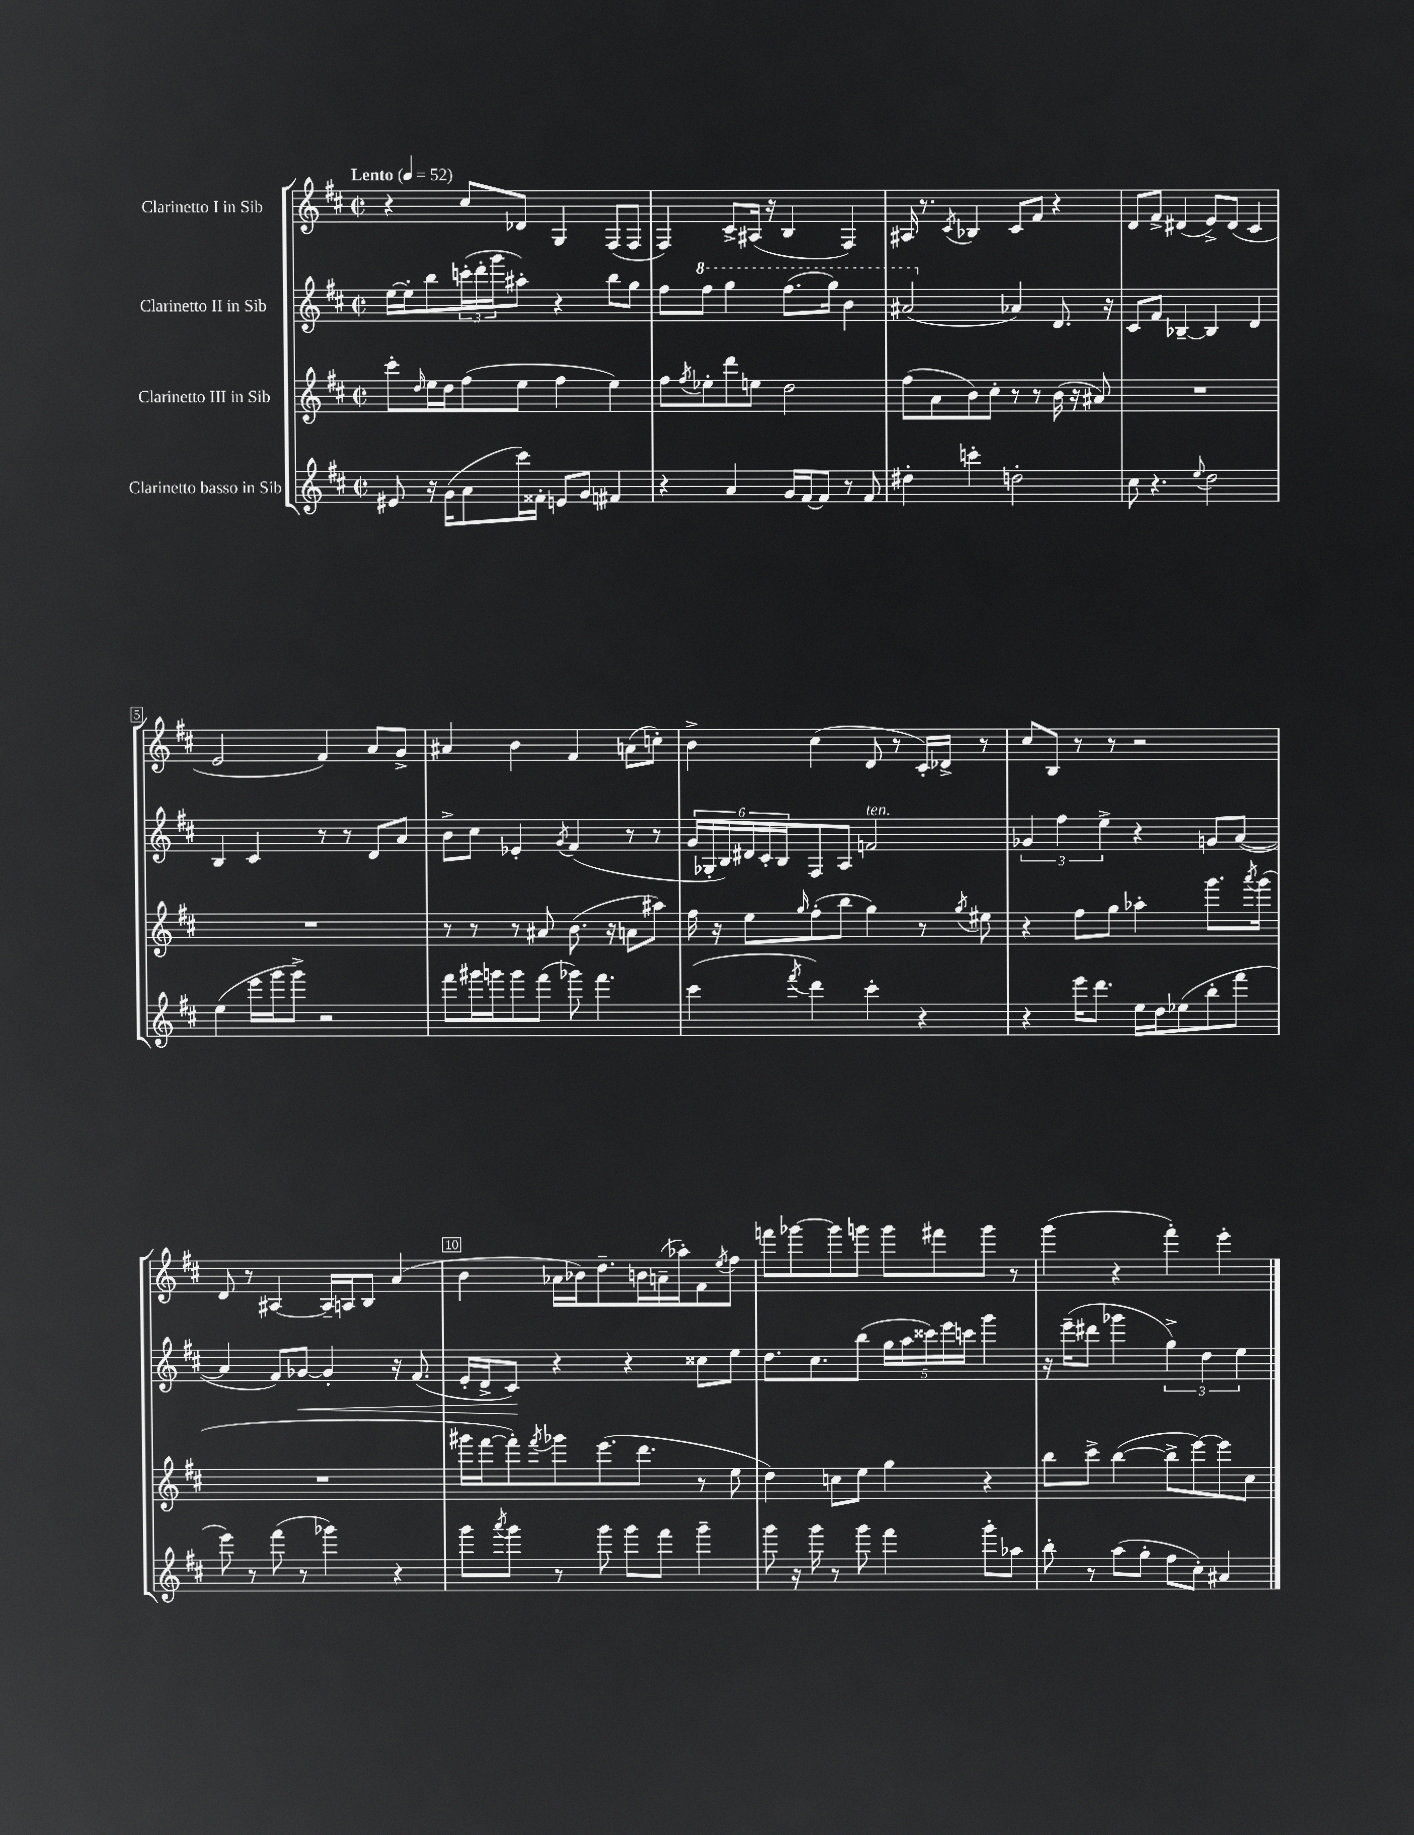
<<
\new StaffGroup <<
\new Staff = "s0" \with { instrumentName = "Clarinetto I in Sib" } {
    \clef treble \key d \major \defaultTimeSignature \time 2/2 \tempo "Lento" 4 = 52
    r4 cis''8 des'8 g4 fis8( fis8 |
    fis4) cis'8-> ais16( r16 b4 fis4) |
    ais16 r8. \acciaccatura { cis'8 } bes4 cis'8 fis'8 r4 |
    d'8 fis'8-> dis'4( e'8->) dis'8( cis'4 |
    e'2 fis'4) a'8 g'8-> |
    ais'4 b'4 fis'4 a'8( c''8-.) |
    b'4-> cis''4( d'8 r8 cis'16-.) des'16-> r8 |
    cis''8 b8 r8 r8 r2 |
    d'8 r8 ais4~ ais16-- a16 b8 a'4( |
    b'4 aes'16 bes'16) d''8.-- b'16 a'16--( aes''16-.) fis'8 \acciaccatura { e''8 } fis''8 |
    f'''8 ges'''8~ ges'''8 g'''8 g'''8 fis'''8 g'''8 r8 |
    g'''4( r4 fis'''4-.) e'''4-. \bar "|." |
}
\new Staff = "s1" \with { instrumentName = "Clarinetto II in Sib" } {
    \clef treble \key d \major \defaultTimeSignature \time 2/2
    e''16~ e''16-. b''8 \tuplet 3/2 { c'''16-.( d'''16-. g'''16 } ais''8-.) r4 b''8 g''8 |
    fis''8 \ottava #1 fis'''8 g'''4 fis'''8.( g'''16) b''4 |
    ais''2( \ottava #0 aes'4) d'8. r16 |
    cis'8 fis'8 bes4~-- bes4 d'4 |
    b4 cis'4 r8 r8 d'8 a'8 |
    b'8-> cis''8 ees'4-. \acciaccatura { g'8 } fis'4( r8 r8 |
    \tuplet 6/4 { g'16 ges16-. b16) dis'16 cis'16-. b16 } fis8 a8 f'2^\markup { \italic "ten." } |
    \tuplet 3/2 { ges'4 fis''4 e''4-> } r4 g'8 a'8~( |
    a'4 fis'8) ges'8~\< ges'4-. r16 fis'8.( |
    e'16-. d'16-> cis'8\!) r4 r4 cisis''8 e''8 |
    d''8. cis''8. b''8( \tuplet 5/4 { g''16 a''16 cisis'''16) e'''16 c'''16 } g'''4 |
    r16 e'''16--( dis'''8 ges'''4 \tuplet 3/2 { g''4->) d''4 e''4 } \bar "|." |
}
\new Staff = "s2" \with { instrumentName = "Clarinetto III in Sib" } {
    \clef treble \key d \major \defaultTimeSignature \time 2/2
    cis'''8-. \grace { d''16 } e''16 d''16 fis''8( e''8 fis''4 e''4) |
    fis''8 \acciaccatura { fis''8 } ees''8-. d'''8 e''8 d''2 |
    fis''8( a'8 b'8) cis''8-. r8 r8 b'16( r16 ais'8) |
    R1 |
    R1 |
    r8 r8 r8 ais'8 b'8.( r16 a'8 ais''8) |
    fis''16 r16 e''8 \grace { g''16 } fis''8-.( b''8 g''4) r8 \acciaccatura { g''8 } eis''8 |
    r4 fis''8 g''8 aes''4-. g'''8. \acciaccatura { a'''8 } g'''16( |
    R1 |
    gis'''16 fis'''16~ fis'''8-.) \acciaccatura { fis'''8 } ges'''8 e'''8.( d'''8. r8 e''8 |
    d''4) c''8 e''8 g''4 r4 |
    b''8 cis'''8-> b''4~( b''8-> e'''8~) e'''8 cis''8 \bar "|." |
}
\new Staff = "s3" \with { instrumentName = "Clarinetto basso in Sib" } {
    \clef treble \key d \major \defaultTimeSignature \time 2/2
    eis'8 r16 g'16( a'8 cis'''16) fisis'16-. e'8 g'8 fis'4 |
    r4 a'4 g'16 fis'16~ fis'8 r8 fis'8 |
    dis''4-. c'''4-. d''2-. |
    cis''8 r4. \appoggiatura { e''8 } d''2 |
    e''4( e'''16 g'''16 g'''8->) r2 |
    fis'''8 gis'''16 g'''16 g'''8 fis'''8( ges'''8) fis'''4. |
    cis'''4( \acciaccatura { fis'''8 } d'''4) cis'''4-. r4 |
    r4 e'''16 d'''8. e''16 d''16 ees''8( b''8-. fis'''8 |
    e'''8) r8 fis'''8( r8 ges'''4) r4 |
    g'''8 \acciaccatura { a'''8 } g'''8 r8 g'''8 g'''8 fis'''8 g'''4-- |
    g'''8 r16 g'''16 r8 g'''8 fis'''4 g'''8-. aes''8 |
    b''8-. r8 a''8( g''8-. fis''8 cis''8-.) ais'4 \bar "|." |
}
>>
>>
\layout { \context { \Score \override BarNumber.break-visibility = ##(#f #t #t) barNumberVisibility = #(every-nth-bar-number-visible 5) \override BarNumber.stencil = #(make-stencil-boxer 0.1 0.3 ly:text-interface::print) } }
